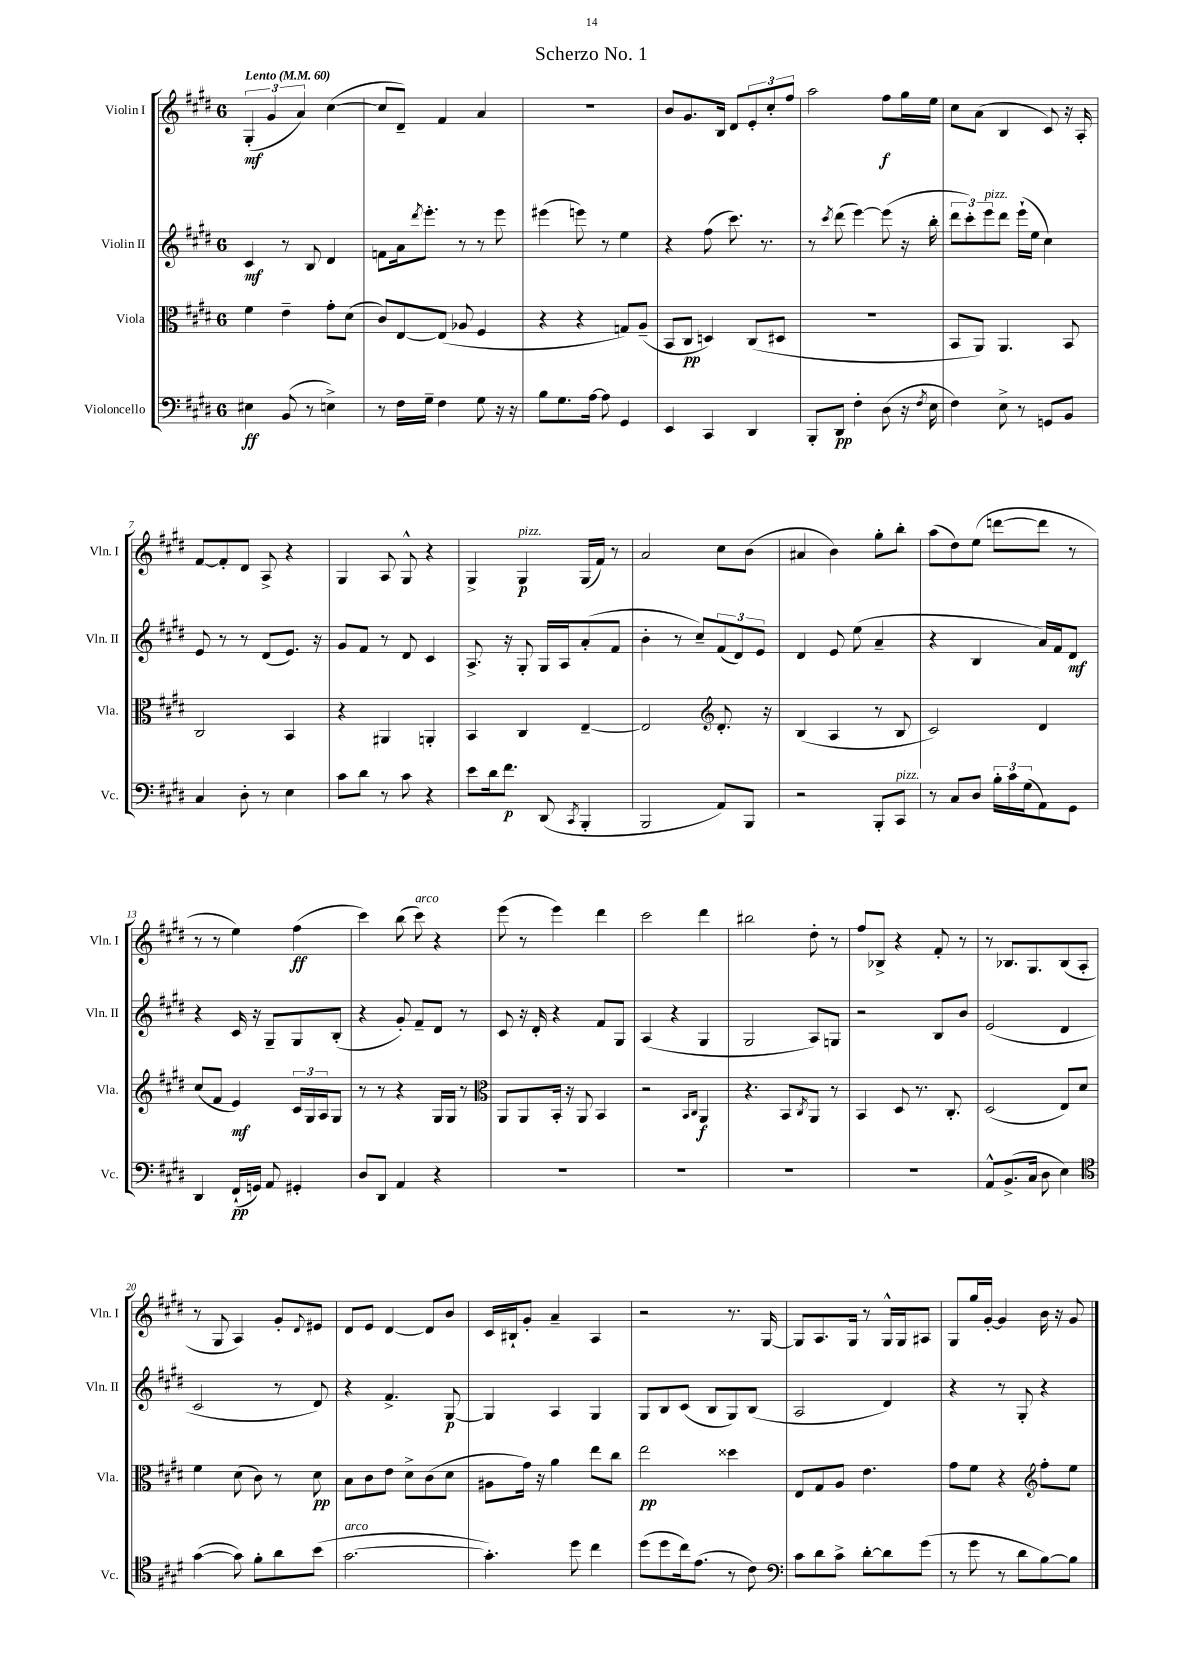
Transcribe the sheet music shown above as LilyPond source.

\header { title = "Scherzo No. 1" }
<<
\new StaffGroup <<
\new Staff = "s0" \with { instrumentName = "Violin I" shortInstrumentName = "Vln. I" } {
    \clef treble \key e \major \once \override Staff.TimeSignature.style = #'single-digit \time 6/8 \tempo "Lento" 4 = 60
    \tuplet 3/2 { gis4-.\mf( gis'4 a'4) } cis''4~( |
    cis''8 dis'8--) fis'4 a'4 |
    R2. |
    b'8 gis'8. b16 dis'8 \tuplet 3/2 { e'8-. cis''8-. fis''8 } |
    a''2 fis''8\f gis''16 e''16 |
    cis''8 a'8( b4 cis'8) r16 a16-. |
    fis'8~ fis'8-. dis'8 a8-> r4 |
    gis4 a8 gis8-^ r4 |
    gis4-> gis4\p^\markup { \italic "pizz." } gis16( fis'16) r8 |
    a'2 cis''8 b'8( |
    ais'4 b'4) gis''8-. b''8-. |
    a''8( dis''8) e''8( d'''8~ d'''8 r8 |
    r8 r8 e''4) fis''4\ff( |
    cis'''4) b''8( cis'''8^\markup { \italic "arco" }) r4 |
    e'''8( r8 e'''4) dis'''4 |
    cis'''2 dis'''4 |
    bis''2 dis''8-. r8 |
    fis''8 bes8-> r4 fis'8-. r8 |
    r8 bes8. gis8. bes8( a8-. |
    r8 gis8 a4) gis'8-. \appoggiatura { dis'8 } eis'8 |
    dis'8 e'8 dis'4~ dis'8 b'8 |
    cis'16 bis16-! gis'8-. a'4-- a4 |
    r2 r8. gis16~ |
    gis8 a8. gis16 r8 gis16-^ gis16 ais8 |
    gis8 gis''16 gis'16~-. gis'4 b'16 r16 gis'8 \bar "|." |
}
\new Staff = "s1" \with { instrumentName = "Violin II" shortInstrumentName = "Vln. II" } {
    \clef treble \key e \major \once \override Staff.TimeSignature.style = #'single-digit \time 6/8
    cis'4\mf r8 b8 dis'4 |
    f'8 a'16 \acciaccatura { dis'''8 } e'''8.-. r8 r8 e'''8 |
    eis'''4( e'''8) r8 e''4 |
    r4 fis''8( cis'''8.) r8. |
    r8 \acciaccatura { cis'''8 } dis'''8( e'''4~) e'''8( r16 b''16-. |
    \tuplet 3/2 { dis'''8 cis'''8-.) e'''8^\markup { \italic "pizz." } } dis'''8 e'''16-!( e''16 cis''4) |
    e'8 r8 r8 dis'8( e'8.) r16 |
    gis'8 fis'8 r8 dis'8 cis'4 |
    a8.-> r16 gis8-. gis16 a16 a'8-.( fis'8 |
    b'4-. r8 cis''8--) \tuplet 3/2 { fis'8( dis'8) e'8 } |
    dis'4 e'8 e''8( a'4-- |
    r4 b4 a'16) fis'16 dis'8\mf |
    r4 cis'16 r16 gis8-- gis8 b8-.( |
    r4 gis'8-.) fis'8-- dis'8 r8 |
    cis'8 r16 dis'16-. r4 fis'8 gis8 |
    a4( r4 gis4 |
    gis2 a8) g8 |
    r2 b8 b'8 |
    e'2( dis'4 |
    cis'2 r8 dis'8) |
    r4 fis'4.-> gis8~\p |
    gis4 a4 gis4 |
    gis8 b8 cis'8( b8 gis8) b8( |
    a2 dis'4) |
    r4 r8 gis8-. r4 \bar "|." |
}
\new Staff = "s2" \with { instrumentName = "Viola" shortInstrumentName = "Vla." } {
    \clef alto \key e \major \once \override Staff.TimeSignature.style = #'single-digit \time 6/8
    fis'4 e'4-- gis'8-. dis'8( |
    cis'8) e8~ e8( aes8 fis4 |
    r4 r4 g8) a8--( |
    b,8 cis8\pp d4) cis8( dis8 |
    R2. |
    b,8 a,8) a,4. b,8 |
    cis2 b,4 |
    r4 ais,4 a,4-. |
    b,4 cis4 e4~-- |
    e2 \clef treble dis'8.-. r16 |
    b4( a4 r8 b8 |
    cis'2) dis'4 |
    cis''8( fis'8 e'4\mf) \tuplet 3/2 { cis'16 gis16 a16 } gis8 |
    r8 r8 r4 gis16 gis16 r8 |
    \clef alto a,8 a,8 b,16-. r16 a,8 b,4 |
    r2 \grace { b,16 cis16 } a,4\f |
    r4. b,8 \acciaccatura { cis8 } a,8 r8 |
    b,4 dis8 r8. cis8.-. |
    dis2( e8) dis'8 |
    fis'4 dis'8( cis'8) r8 dis'8\pp |
    b8 cis'8 e'8 dis'8-> cis'8( dis'8 |
    ais8 gis'16) r16 a'4 e''8 cis''8 |
    e''2\pp disis''4 |
    e8 gis8 a8 e'4. |
    gis'8 fis'8 r4 \clef treble fis''8-. e''8 \bar "|." |
}
\new Staff = "s3" \with { instrumentName = "Violoncello" shortInstrumentName = "Vc." } {
    \clef bass \key e \major \once \override Staff.TimeSignature.style = #'single-digit \time 6/8
    eis4\ff b,8( r8 e4->) |
    r8 fis16 gis16-- fis4 gis8 r16 r16 |
    b8 gis8. a16~ a8 gis,4 |
    e,4 cis,4 dis,4 |
    b,,8-. dis,8\pp fis4-. dis8( r16 \acciaccatura { fis8 } e16 |
    fis4) e8-> r8 g,8 b,8 |
    cis4 dis8-. r8 e4 |
    cis'8 dis'8 r8 cis'8 r4 |
    e'8 dis'16 fis'8.\p dis,8( \acciaccatura { cis,8 } b,,4-. |
    b,,2 a,8) b,,8 |
    r2 b,,8-. cis,8^\markup { \italic "pizz." } |
    r8 cis8 dis8 \tuplet 3/2 { b16-. cis'16 gis16( } a,8) gis,8 |
    dis,4 fis,16-!\pp( g,16) a,8 gis,4-. |
    dis8 dis,8 a,4 r4 |
    R2. |
    R2. |
    R2. |
    R2. |
    a,8-^ b,8.->( cis16 dis8 e4) |
    \clef tenor gis'4~( gis'8) fis'8-. a'8 b'8( |
    gis'2.~^\markup { \italic "arco" } |
    gis'4.-.) dis''8 cis''4 |
    dis''8( dis''8 cis''16) e'8.( r8 cis'8) |
    \clef bass cis'8 dis'8 cis'8-> dis'8~-. dis'8 gis'8( |
    r8 gis'8 r8 dis'8 b8~) b8 \bar "|." |
}
>>
>>
